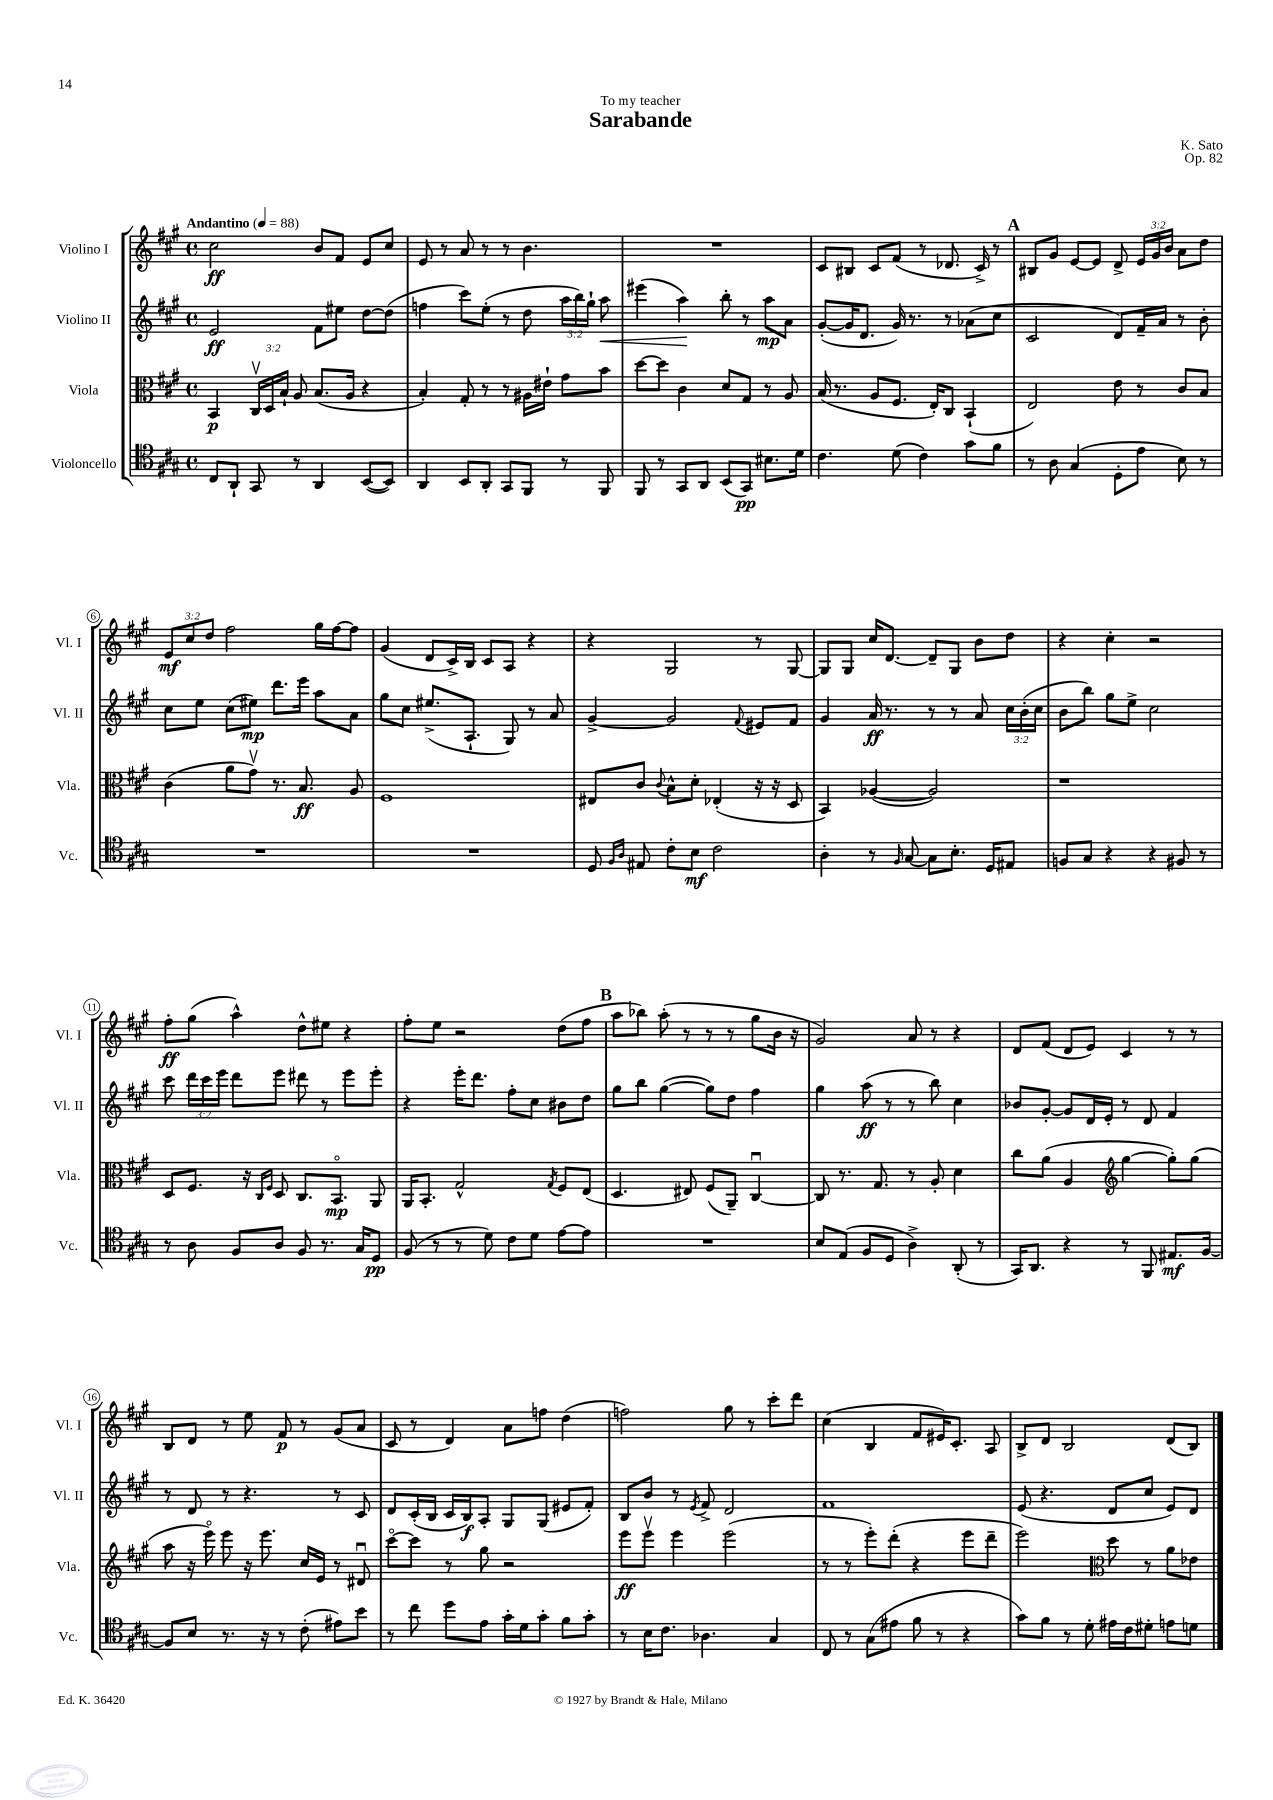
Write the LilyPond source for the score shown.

\header { title = "Sarabande" composer = "K. Sato" dedication = "To my teacher" opus = "Op. 82" }
<<
\new StaffGroup <<
\new Staff = "s0" \with { instrumentName = "Violino I" shortInstrumentName = "Vl. I" } {
    \clef treble \key a \major \defaultTimeSignature \time 4/4 \override Staff.TupletNumber.text = #tuplet-number::calc-fraction-text \tempo "Andantino" 4 = 88
    \autoBeamOff cis''2\ff b'8[ fis'8] e'8[ cis''8] |
    e'8 r8 a'8 r8 r8 b'4. |
    R1 |
    cis'8[ bis8] cis'8[ fis'8]( r8 des'8. cis'16->) r8 |
    \mark \markup { \bold "A" } bis8[ gis'8] e'8[~ e'8] d'8-> \tuplet 3/2 { e'16[ gis'16 b'16] } a'8[ d''8] |
    \tuplet 3/2 { e'8[\mf cis''8 d''8] } fis''2 gis''16[ fis''16~ fis''8] |
    gis'4( d'8[ cis'16->) b16] cis'8[ a8] r4 |
    r4 gis2 r8 gis8~ |
    gis8[ gis8] cis''16[ d'8.]~ d'8[-- gis8] b'8[ d''8] |
    r4 cis''4-. r2 |
    fis''8[-.\ff gis''8]( a''4-^) d''8[-^ eis''8] r4 |
    fis''8[-. e''8] r2 d''8[( fis''8] |
    \mark \markup { \bold "B" } a''8[ bes''8]) a''8-.( r8 r8 r8 gis''8[ b'16] r16 |
    gis'2) a'8 r8 r4 |
    d'8[ fis'8]( d'8[ e'8]) cis'4 r8 r8 |
    b8[ d'8] r8 e''8 fis'8\p r8 gis'8[( a'8] |
    cis'8 r8 d'4) a'8[ f''8] d''4( |
    f''2) gis''8 r8 cis'''8[-. d'''8] |
    cis''4( b4 fis'8[ eis'16) cis'8.]-. a8 |
    b8[-> d'8] b2 d'8[( b8]) \bar "|." |
}
\new Staff = "s1" \with { instrumentName = "Violino II" shortInstrumentName = "Vl. II" } {
    \clef treble \key a \major \defaultTimeSignature \time 4/4 \override Staff.TupletNumber.text = #tuplet-number::calc-fraction-text
    \autoBeamOff e'2\ff fis'8[ eis''8] d''8[~ d''8]( |
    f''4 cis'''8[) e''8]-.( r8 d''8 \tuplet 3/2 { a''16[ b''16) gis''16]-! } a''8\< |
    eis'''4( a''4\!) b''8-. r8 a''8[\mp a'8] |
    gis'8[~-.( gis'16 d'8.] gis'16) r8. r8 aes'8[( cis''8] |
    \mark \markup { \bold "A" } cis'2 d'8[) fis'16-- a'16] r8 b'8-. |
    cis''8[ e''8] cis''8[( eis''8]\mp) d'''8.[ e'''16] a''8[ a'8] |
    gis''8[ cis''8] eis''8.[->( a8.]-! gis8) r8 a'8 |
    gis'4~-> gis'2 \appoggiatura { fis'8 } eis'8[ fis'8] |
    gis'4 a'16\ff r8. r8 r8 a'8 \tuplet 3/2 { cis''16[ b'16-.( cis''16] } |
    b'8[ b''8]) gis''8[ e''8]-> cis''2 |
    cis'''8 \tuplet 3/2 { d'''16[ cis'''16 e'''16] } d'''8[ e'''8] dis'''8 r8 e'''8[ e'''8]-. |
    r4 e'''16[-. d'''8.] fis''8[-. cis''8] bis'8[ d''8] |
    \mark \markup { \bold "B" } gis''8[ b''8] gis''4~( gis''8[) d''8] fis''4 |
    gis''4 a''8\ff( r8 r8 b''8) cis''4 |
    bes'8[ gis'8]~-. gis'8[ d'16 e'16]-. r8 d'8 fis'4 |
    r8 d'8 r8 r4. r8 cis'8 |
    d'8[ cis'16-.( b16] cis'16[ b16\f) a8]-. gis8[ gis8]( eis'8[ fis'8]-.) |
    b8[ b'8] r8 \acciaccatura { e'8 } fis'8-> d'2 |
    fis'1 |
    e'8( r4. d'8[ cis''8] e'8[) d'8] \bar "|." |
}
\new Staff = "s2" \with { instrumentName = "Viola" shortInstrumentName = "Vla." } {
    \clef alto \key a \major \defaultTimeSignature \time 4/4 \override Staff.TupletNumber.text = #tuplet-number::calc-fraction-text
    \autoBeamOff b,4\p \tuplet 3/2 { cis16[\upbow d16 b16]-! } a8 b8.[( a16] r4 |
    b4-.) gis8-. r8 r8 ais16[ eis'16]-! gis'8[ b'8] |
    d''8[~ d''8] cis'4 d'8[ gis8] r8 a8 |
    b16( r8. a8[ fis8.] e16[-.) cis8] b,4-!( |
    \mark \markup { \bold "A" } e2) e'8 r8 cis'8[ b8] |
    cis'4( a'8[ gis'8]\upbow) r8. b8.\ff a8 |
    fis1 |
    eis8[ cis'8] \appoggiatura { cis'8 } b8[-^ d'8]-. ees4-.( r16 r16 d8 |
    b,4) aes4~( aes2) |
    r1 |
    d8[ fis8.] r16 \grace { cis16[ fis16] } d8 cis8.[ b,8.]\flageolet\mp a,8 |
    a,16[ b,8.]-. gis2-^ \acciaccatura { gis8 } fis8[ e8]( |
    \mark \markup { \bold "B" } d4. eis8) fis8[( a,8]--) cis4~\downbow |
    cis8 r8. gis8. r8 a8-. d'4 |
    cis''8[ a'8]( a4 \clef treble gis''4~ gis''8[-.) gis''8]( |
    a''8 r16 e'''16\flageolet) e'''8 r16 e'''8. cis''16[ e'16] r8 dis'8\downbow |
    cis'''8[~\flageolet cis'''8] r8 gis''8 r2 |
    e'''8[\ff e'''8]\upbow e'''4 e'''2( |
    r8 r8 e'''8[-.) d'''8]-.( r4 e'''8[ d'''8]-- |
    e'''2) \clef alto d''8 r8 a'8[ ees'8] \bar "|." |
}
\new Staff = "s3" \with { instrumentName = "Violoncello" shortInstrumentName = "Vc." } {
    \clef tenor \key a \major \defaultTimeSignature \time 4/4
    \autoBeamOff cis8[ a,8]-! gis,8 r8 a,4 b,8[~( b,8]) |
    a,4 b,8[ a,8]-. gis,8[ fis,8] r8 fis,8 |
    fis,8 r8 gis,8[ a,8] b,8[( gis,8]\pp) bis8.[ d'16] |
    cis'4. d'8( cis'4) gis'8[ fis'8] |
    \mark \markup { \bold "A" } r8 a8 gis4( d8[-. e'8] b8) r8 |
    R1 |
    R1 |
    d8 \grace { fis16[ a16] } eis8 cis'8[-. b8]\mf cis'2 |
    a4-. r8 \grace { fis16 } gis8~ gis8[ b8.]-. d16[ eis8] |
    f8[ gis8] r4 r4 fis8 r8 |
    r8 a8 fis8[ a8] fis8 r8. gis16[ d8]\pp |
    fis8( r8 r8 d'8) cis'8[ d'8] e'8[~ e'8] |
    \mark \markup { \bold "B" } R1 |
    b8[ e8]( fis8[ d8] a4->) a,8-.( r8 |
    gis,16[) a,8.] r4 r8 fis,8 eis8.[\mf fis16]~ |
    fis8[ b8] r8. r16 r8 cis'8-.( eis'8[) b'8] |
    r8 cis''8 d''8[ e'8] gis'16[-. d'16 gis'8]-. fis'8[ gis'8]-. |
    r8 b16[ cis'8.] aes4. gis4 |
    cis8 r8 gis8[( eis'8] fis'8 r8 r4 |
    gis'8[) fis'8] r8 d'8-. eis'16[ cis'16 dis'8]-. e'8[ d'8] \bar "|." |
}
>>
>>
\layout { \context { \Score \override BarNumber.stencil = #(make-stencil-circler 0.1 0.3 ly:text-interface::print) } }
